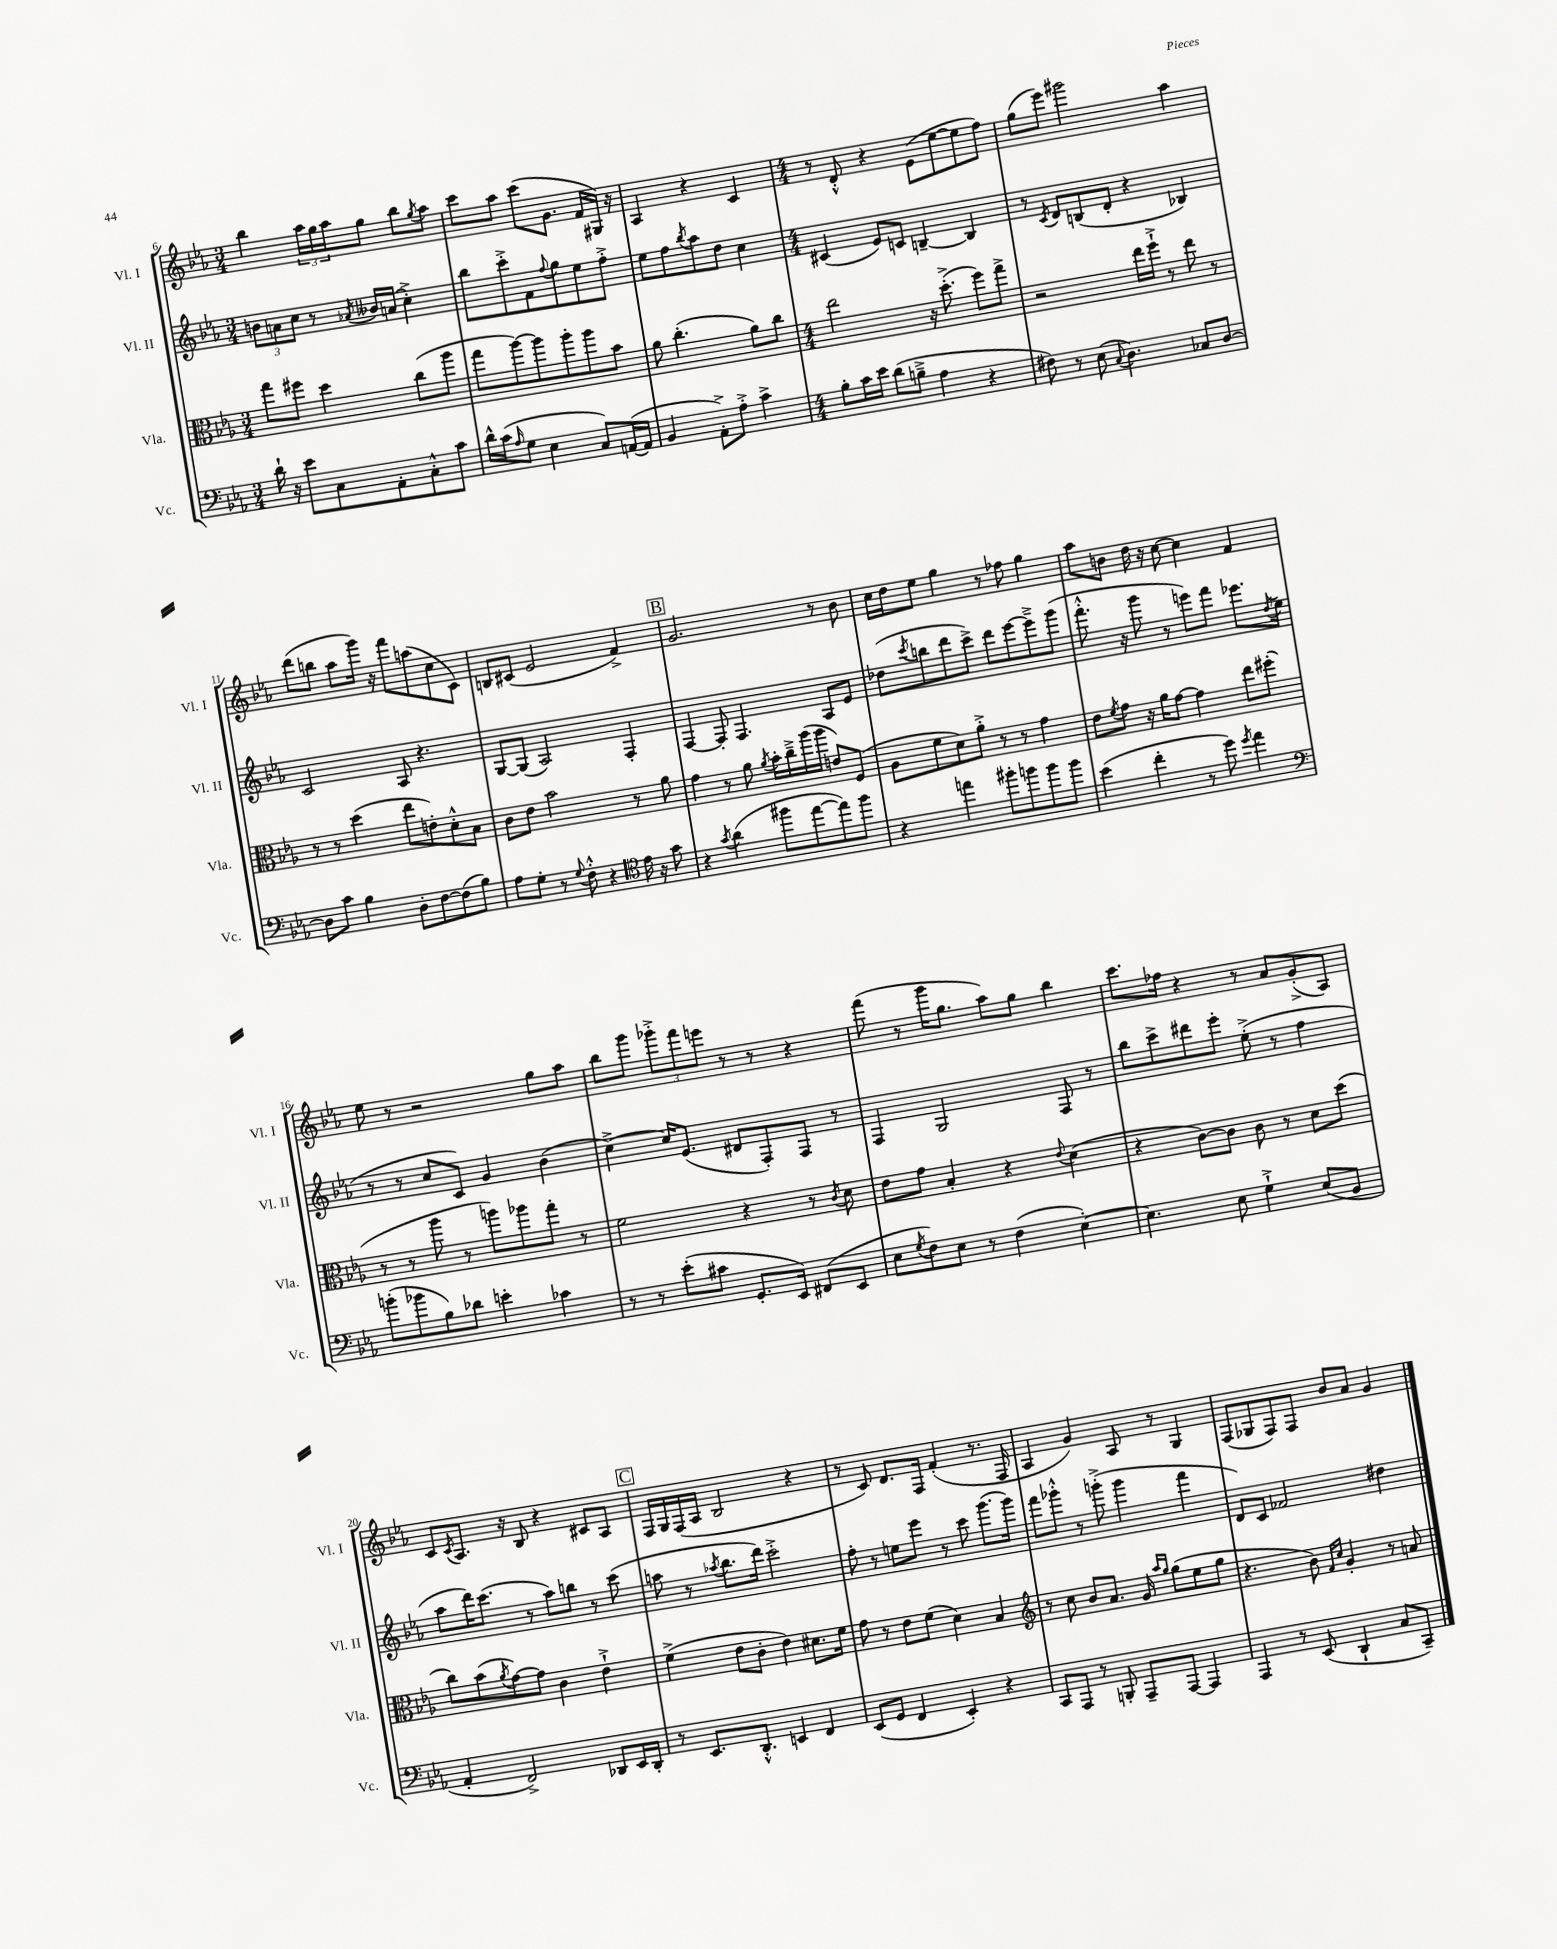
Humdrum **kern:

**kern	**kern	**kern	**kern
*staff4	*staff3	*staff2	*staff1
*clefF4	*clefC3	*clefG2	*clefG2
*k[b-e-a-]	*k[b-e-a-]	*k[b-e-a-]	*k[b-e-a-]
*M3/4	*M3/4	*M3/4	*M3/4
16d`\	8gg\L	12b\L	4bb-\
16r	.	.	.
.	.	12a\	.
8e-\L	8ff#\J	.	.
.	.	12cc\J	.
8C\	4dd\	8r	24aa-\LL
.	.	.	24gg\
.	.	.	24aa-\J
.	.	8qa-/	.
8AA-'\	.	16b--/LL	8gg\J
.	.	(16a/JJ	.
8C'^^\	(8cc\L	4cc'^\)	8bb-\L
.	.	.	8qgg/
8c\J	8aa-\J	.	8aa-\J
=	=	=	=
16d^^\LL	8gg\L	8bb-\L	8ccc\L
(16c\J	.	.	.
16qqA-/	.	.	.
8G\J	[8aa-\)	8ccc'^\	8aa-\J
4E-\	8aa-\]	8f\	(8ccc\L
.	.	8qqff/	.
.	8aa-'\	8gg\	8.g\J
8C/L)	8aa-\	8ee-\	.
.	.	.	16f/LL
([16AA/L	8b-\J	8ff'^\J	16G#/JJ)
16AA/]JJ	.	.	16r
=	=	=	=
4BB-/	8a-\	8ee-\L	4A-/
.	(4.cc'\	8ff\	.
.	.	8qbb-/	.
8AA-'^\L)	.	8aa-\	4r
8A-'^\J	.	8dd\J	.
4c^\	8a-\L)	4cc\	4c/
.	8cc\J	.	.
=	=	=	=
*M4/4	*M4/4	*M4/4	*M4/4
8B-'\L	2ee-\	(4c#/	8r
16c\L	.	.	8d'^^/
16e-\JJ	.	.	.
(8d\L	.	8e-/L)	4r
8B~^\J	.	8c/J	.
4A-\	16r	[4B~/	(8e-\L
.	(8.dd'^\	.	.
.	.	.	[8ee-\
4r	8ff\L)	4B/]	8ee-\]
.	8gg^\J	.	8ff\J)
=	=	=	=
8F#\)	2r	8r	(8gg\L
.	.	8qc/	.
8r	.	8d/L	8eee-\J)
(8E-\	.	(8B/	2ggg#\
8qqC/	.	.	.
4.D\)	.	8d'/J	.
.	16ee-\LL	4r	.
.	16ff`^\JJ	.	.
.	8r	.	.
8C-/L	8ee-\	4B-/)	4aa-\
[8D/J	8r	.	.
=	=	=	=
8D\]L	8r	2c/	(8ddd\L
8c\J	8r	.	8bb\J
4B-\	(4dd\	.	8aa-\L
.	.	.	16ggg\Jk)
.	.	.	16r
8D'\L	8ee-\L	8A-/	8fff\L
[8F\	8e'\)	4.r	(8aa\
(8F\]	8d'^^\	.	8cc\
8B-\J)	8B-\J	.	8c\J)
=	=	=	=
8A-\L	8c\L	[8G/L	8B/L
8G'\J	8e-\J	(8G/]J	(8c#/J
8r	2b-\	2A-/)	2e-/
8qqG/	.	.	.
8F'^^\	.	.	.
4r	.	.	.
*clefC4	*	*	*
16e-\	8r	4F'/	4f^/)
16r	.	.	.
8g\	8a-\	.	.
=	=	=	=
4r	4g\	[4F/	2.g/
8qg/	.	.	.
(4a-\	8r	8F'/]	.
.	8a-\	4.F/	.
.	8qa-/	.	.
8ff#\L	16b-'\LL	.	.
.	16cc~^\	.	.
[8ee-\	(16aa-\	.	.
.	16aa-\JJ	.	.
8ee-\])	8e/L)	8A-/L	8r
8ff#\J	(8F/J	8e-/J	8b-\
=	=	=	=
4r	8A-\L	(8dd-\L	16cc\LL
.	.	.	16dd\J
.	.	8qccc/	.
.	8f\	8bb\	8ee-\J
4ee\	8d\)	8ddd\	4gg\
.	8a-'^\J	8ccc^\J)	.
8ff#'\L	8r	8ddd\L	8r
8ff\	8r	[8eee-\	8ff-\
8ff\	4g\	8eee-~^\]	4gg\
8ff\J	.	(8ggg\J	.
=	=	=	=
(4b-\	8e-\L	8.fff'^^\	8aa-\L
.	8qf/	.	.
.	8g\J	.	8b\J
.	.	16r	.
4cc'\	16r	8ggg\	16dd\
.	16a-\LK	.	16r
.	[8g\J	8r	[8cc\
8r	4g\]	8eee\L)	4cc\]
8dd\)	.	8fff\J	.
8qdd/	.	.	.
4ee-\	8ee-\L	8.eee-\L	4f/
.	(8ff#'\J	.	.
.	.	8qdd/	.
.	.	(16ee-\Jk	.
=	=	=	=
*clefF4	*	*	*
(8b'\L	8r	8r	8ee-\
8b-\	8r	8r	8r
8B-\)	8aa-\	8cc/L	2r
8d-\J	8r	8c/J)	.
4e'\	8aa\L)	4g/	.
.	8aa-\	.	.
4c-\	8gg'\J	(4b-\	8gg\L
.	8r	.	8aa-\J
=	=	=	=
8r	2f\	[4cc^\)	8bb-\L
8r	.	.	8ggg\J
(8e-'\L	.	16cc/]LK	12ggg-'^\L
.	.	(8.e-/J	.
.	.	.	12fff\
8c#\J	.	.	.
.	.	.	12eee\J
8.GG'/L	4r	8d#/L	8r
.	.	8F'/)	8r
16EE-/Jk)	.	.	.
(8FF#/L	8r	8F/J	4r
.	8qc/	.	.
8EE-/J	8d\	8r	.
=	=	=	=
8E-\L	8e-\L	4F/	(8fff\
8qG/	.	.	.
8F\)	8g\J	.	8r
8E-\J	4B-'/	2G/	16ggg\LK
.	.	.	8.gg\J
8r	.	.	.
(4F\	4r	.	8aa-\L)
.	.	.	8gg\J
.	8qqe-/	.	.
[4E-'\)	(4d\	8F/	4bb-\
.	.	8r	.
=	=	=	=
4.E-\]	4r	8bb-\L	8.ccc\L
.	.	8ccc^\	.
.	.	.	16ff-\Jk
.	[8c\L)	8ddd#\	4r
8E-\	8c\]J	8eee-'\J	.
4G`^\	8c\	(8ee-'^\	8r
.	8r	8r	8a-/L
(8E-/L	8d\L	4ff\	(8g'^/
8BB-/J	(8dd\J	.	8A-/J)
=	=	=	=
4AA-'/	8cc\L)	8aa-\L	8c/L
.	.	.	8qc/
.	(8b-\	16ddd\K)	8.A-/J
.	.	(8.ccc\J	.
.	8qa-/	.	.
2FF^/)	[8g\)	.	.
.	.	.	16r
.	8g\]J	8r	8B-/
.	4c\	8aa-\L)	4r
.	.	8bb\J	.
8DD-/L	4e-`^\	8r	8c#/L
16EE-/L	.	(8ccc\	8A-/J
16DD-'/JJ	.	.	.
=	=	=	=
8r	(4f^\	8aa\	16F/LL
.	.	.	16G/
8.EE-/L	.	8r	(16F/
.	.	.	16A-/JJ
.	.	8qaa-/	.
.	8e-\L	8.bb-\L	2B-/
8.DD'^^/J	.	.	.
.	8c'\J	.	.
.	.	16ddd\Jk)	.
4EE/	4e-\)	2ccc'^\	.
4FF/	8.d#\L	.	4r
.	16f\Jk	.	.
=	=	=	=
(8EE-/L	8g\	8ff'\	8r
8GG/J	8r	8r	8c/)
4FF/	8e-\L	8ee\L	8.d/L
.	(8f\J	8eee-\J	.
.	.	.	16F/Jk
4EE-'/)	4d\)	8r	(4f'/
.	.	8ccc\	.
4r	4B-/	(8.ggg\L	8.r
.	.	16ggg\Jk)	16F/
=	=	=	=
*	*clefG2	*	*
8CC/L	8r	8fff\L	4A-/
8AAA-/J	8cc\	8ggg-'^^\J	.
8r	8b-/L	8r	4g/)
8BBB'/	8.a-/J	(8ggg'^\	.
8AAA-~/L	.	4ggg\	8A-/
.	16g/	.	.
.	16qqaa-/LL	.	.
.	16qqgg/JJ	.	.
[8AAA-/J	(8gg\L	.	8r
4AAA-/]	8ee-\	4fff\	4G/
.	8gg\J	.	.
=	=	=	=
4AAA-/	4.r	8d/L)	(8F/L
.	.	8c/J	8G-/
8r	.	2f-/	8F/)
(8EE-/	8b-\)	.	8F/J
.	16qqf/LL	.	.
.	16qqcc/JJ	.	.
4DD`/	4g'/	.	8b-/L
.	.	.	8a-/J
8C/L	8r	4dd#\	4g/
8CC~/J)	8a/	.	.
==	==	==	==
*-	*-	*-	*-
